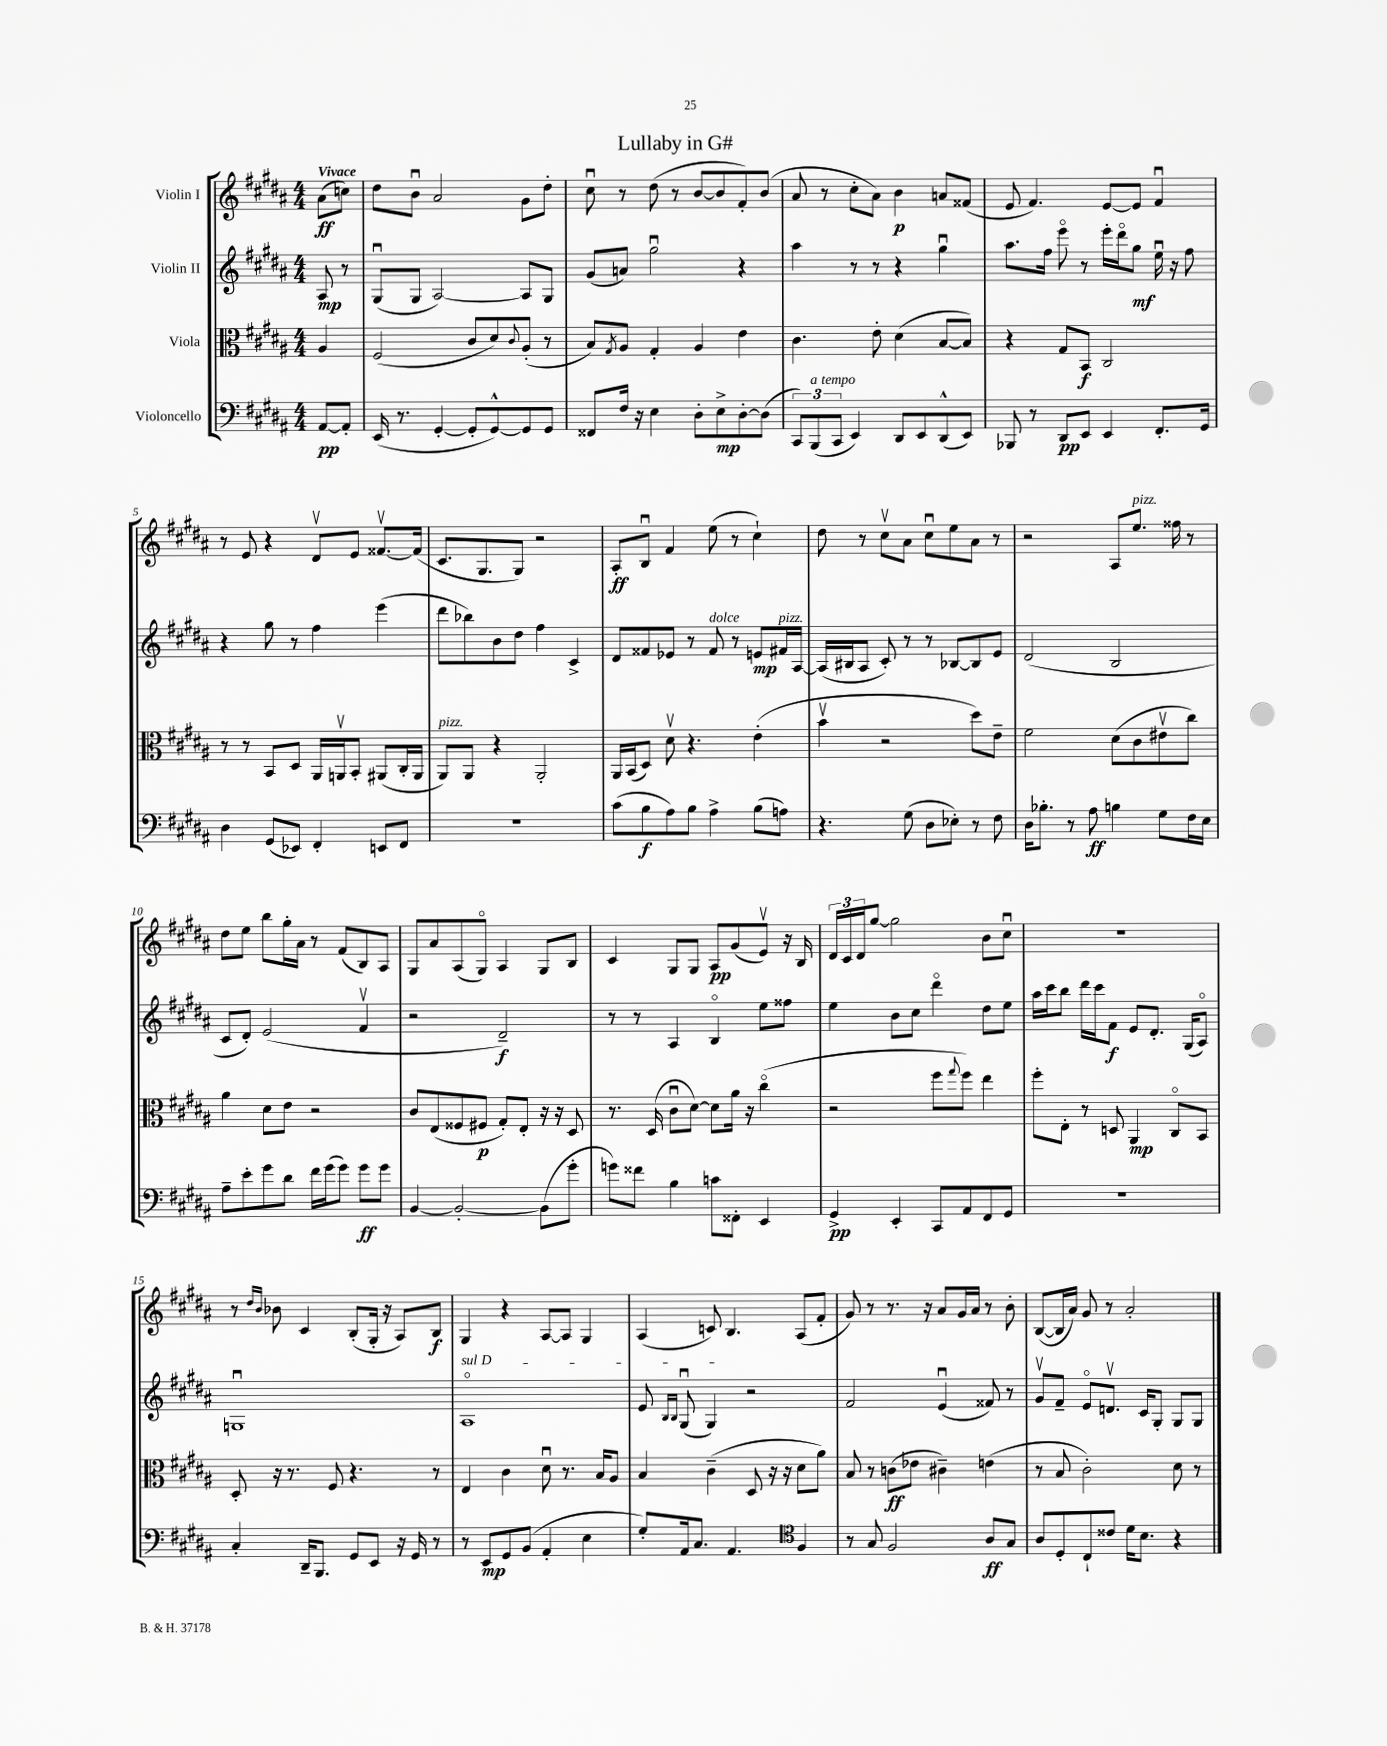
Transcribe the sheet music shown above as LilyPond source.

\header { title = "Lullaby in G#" }
<<
\new StaffGroup <<
\new Staff = "s0" \with { instrumentName = "Violin I" } {
    \clef treble \key b \major \numericTimeSignature \time 4/4 \partial 4 \tempo "Vivace"
    ais'8\ff( c''8) |
    dis''8 b'8\downbow ais'2 gis'8 dis''8-. |
    cis''8\downbow r8 dis''8( r8 b'8~ b'8 fis'8-.) b'8( |
    ais'8 r8 cis''8-. ais'8) b'4\p a'8 fisis'8( |
    e'8 fis'4.) e'8~ e'8 fis'4\downbow |
    r8 e'8 r4 dis'8\upbow e'8 fisis'8.~\upbow fisis'16( |
    cis'8. gis8. gis8) r2 |
    ais8-.\ff b8\downbow fis'4 e''8( r8 cis''4-!) |
    dis''8 r8 cis''8\upbow ais'8 cis''8\downbow e''8 ais'8 r8 |
    r2 ais8 e''8.^\markup { \italic "pizz." } fisis''16 r8 |
    dis''8 e''8 b''8 gis''16-. ais'16 r8 fis'8( b8) ais8 |
    gis8 ais'8 ais8( gis8\flageolet) ais4 gis8 b8 |
    cis'4 gis8 gis8 ais8\pp gis'8( e'8\upbow) r16 b16 |
    \tuplet 3/2 { dis'16 cis'16 dis'16 } gis''8~ gis''2 b'8 cis''8\downbow |
    R1 |
    r8 \grace { dis''16 b'16 } bes'8 cis'4 b8-.( gis16-. r16 ais8) b8\f |
    gis4 r4 ais8~ ais8 gis4 |
    ais4( c'8) b4. ais8( fis'8-. |
    gis'8) r8 r8. r16 ais'8 gis'16 ais'16 r8 b'8-. |
    b8~( b16 ais'16) gis'8 r8 ais'2-. \bar "|." |
}
\new Staff = "s1" \with { instrumentName = "Violin II" } {
    \clef treble \key b \major \numericTimeSignature \time 4/4 \partial 4
    ais8\mp r8 |
    gis8\downbow( gis8 ais2~) ais8 gis8 |
    gis'8( a'8) gis''2\downbow r4 |
    ais''4 r8 r8 r4 gis''4\downbow |
    ais''8. fis''16 e'''8\flageolet r8 e'''16-. dis'''16\flageolet gis''8\mf e''16\downbow r16 fis''8 |
    r4 gis''8 r8 fis''4 e'''4( |
    dis'''8 bes''8) b'8 dis''8 fis''4 cis'4-> |
    dis'8 fisis'8 ees'8 r8 fisis'8^\markup { \italic "dolce" } r8 e'8\mp fis'16^\markup { \italic "pizz." } ais16~ |
    ais16( bis16 ais8 cis'8-.) r8 r8 bes8~ bes8 e'8 |
    dis'2( b2 |
    cis'8 dis'8-.) e'2( fis'4\upbow |
    r2 dis'2--\f) |
    r8 r8 ais4 b4\flageolet e''8 fisis''8 |
    e''4 b'8 cis''8 dis'''4\flageolet dis''8 e''8 |
    ais''16 cis'''16 b''8 dis'''16 cis'''16 fis'8\f e'8 dis'8.-. gis16( ais8\flageolet) |
    g1\downbow |
    \once \override TextSpanner.bound-details.left.text = \markup { \italic "sul D" } ais1\flageolet\startTextSpan |
    e'8 \grace { b16 b16 } gis8\downbow( gis4\stopTextSpan) r2 |
    fis'2 e'4\downbow( fisis'8) r8 |
    gis'8\upbow fis'8-- e'8\flageolet d'8.\upbow cis'16 gis8-. gis8 gis8 \bar "|." |
}
\new Staff = "s2" \with { instrumentName = "Viola" } {
    \clef alto \key b \major \numericTimeSignature \time 4/4 \partial 4
    ais4 |
    fis2( cis'8 dis'8) \appoggiatura { cis'8 } ais8-.( r8 |
    b8) \acciaccatura { gis8 } ais8 gis4-. ais4 e'4 |
    cis'4. e'8-. dis'4( b8~ b8) |
    r4 gis8 b,8\f cis2 |
    r8 r8 b,8 dis8 ais,16 a,16\upbow b,8-. ais,8( cis16-. ais,16 |
    ais,8^\markup { \italic "pizz." }) ais,8 r4 ais,2-. |
    ais,16 b,16( dis8) dis'8\upbow r4. e'4-.( |
    b'4\upbow r2 dis''8) e'8-- |
    fis'2 dis'8( cis'8 eis'8\upbow cis''8) |
    ais'4 dis'8 e'8 r2 |
    cis'8 e8( fisis8 fis8\p gis8-.) e8-. r16 r16 dis8 |
    r8. dis16( cis'8\downbow dis'8~) dis'8 ais'16 r16 cis''4\flageolet( |
    r2 fis''8 \appoggiatura { gis''8 } fis''8) e''4 |
    fis''8-. e8-. r8 d8 ais,4\mp cis8\flageolet b,8 |
    dis8-. r16 r8. fis8 r4. r8 |
    e4 cis'4 dis'8\downbow r8. b16 ais8 |
    b4 cis'4--( dis8 r16 r16 dis'8 ais'8) |
    b8 r8 c'8\ff( ees'8 cis'4--) e'4( |
    r8 b8 cis'2-.) dis'8 r8 \bar "|." |
}
\new Staff = "s3" \with { instrumentName = "Violoncello" } {
    \clef bass \key b \major \numericTimeSignature \time 4/4 \partial 4
    ais,8~\pp ais,8-. |
    e,16( r8. gis,4~-. gis,8-. gis,8~-^) gis,8 gis,8 |
    fisis,8 fis16 r16 e4 dis8-. e8->\mp dis8~-. dis8( |
    \tuplet 3/2 { cis,8) b,,8^\markup { \italic "a tempo" }( cis,8 } e,4) dis,8 e,8 dis,8-^( e,8) |
    bes,,8 r8 dis,8\pp e,8 e,4 fis,8.-. gis,16 |
    dis4 gis,8( ees,8) fis,4-. e,8 fis,8 |
    r1 |
    cis'8( b8\f ais8) b8 ais4-> b8( a8) |
    r4. gis8( dis8 ees8-.) r8 fis8 |
    dis16 bes8.-. r8 ais8\ff b4 gis8 fis16 e16 |
    ais8-- e'8-. gis'8 dis'8 fis'16 gis'16( gis'8) gis'8\ff gis'8 |
    b,4~ b,2~-. b,8( gis'8-. |
    g'8) fisis'8 b4 c'8 fisis,8-. e,4 |
    gis,4->\pp e,4-. cis,8 ais,8 fis,8 gis,8 |
    R1 |
    cis4-. dis,16-- b,,8. gis,8 e,8 r16 gis,16 r8 |
    r8 e,8\mp gis,8 b,8( ais,4-. e4 |
    gis8-.) ais,16 cis8. ais,4. \clef tenor fis4 |
    r8 gis8 fis2 ais8\ff gis8 |
    ais8 dis8-. cis8-! cisis'8 dis'16 b8. r4 \bar "|." |
}
>>
>>
